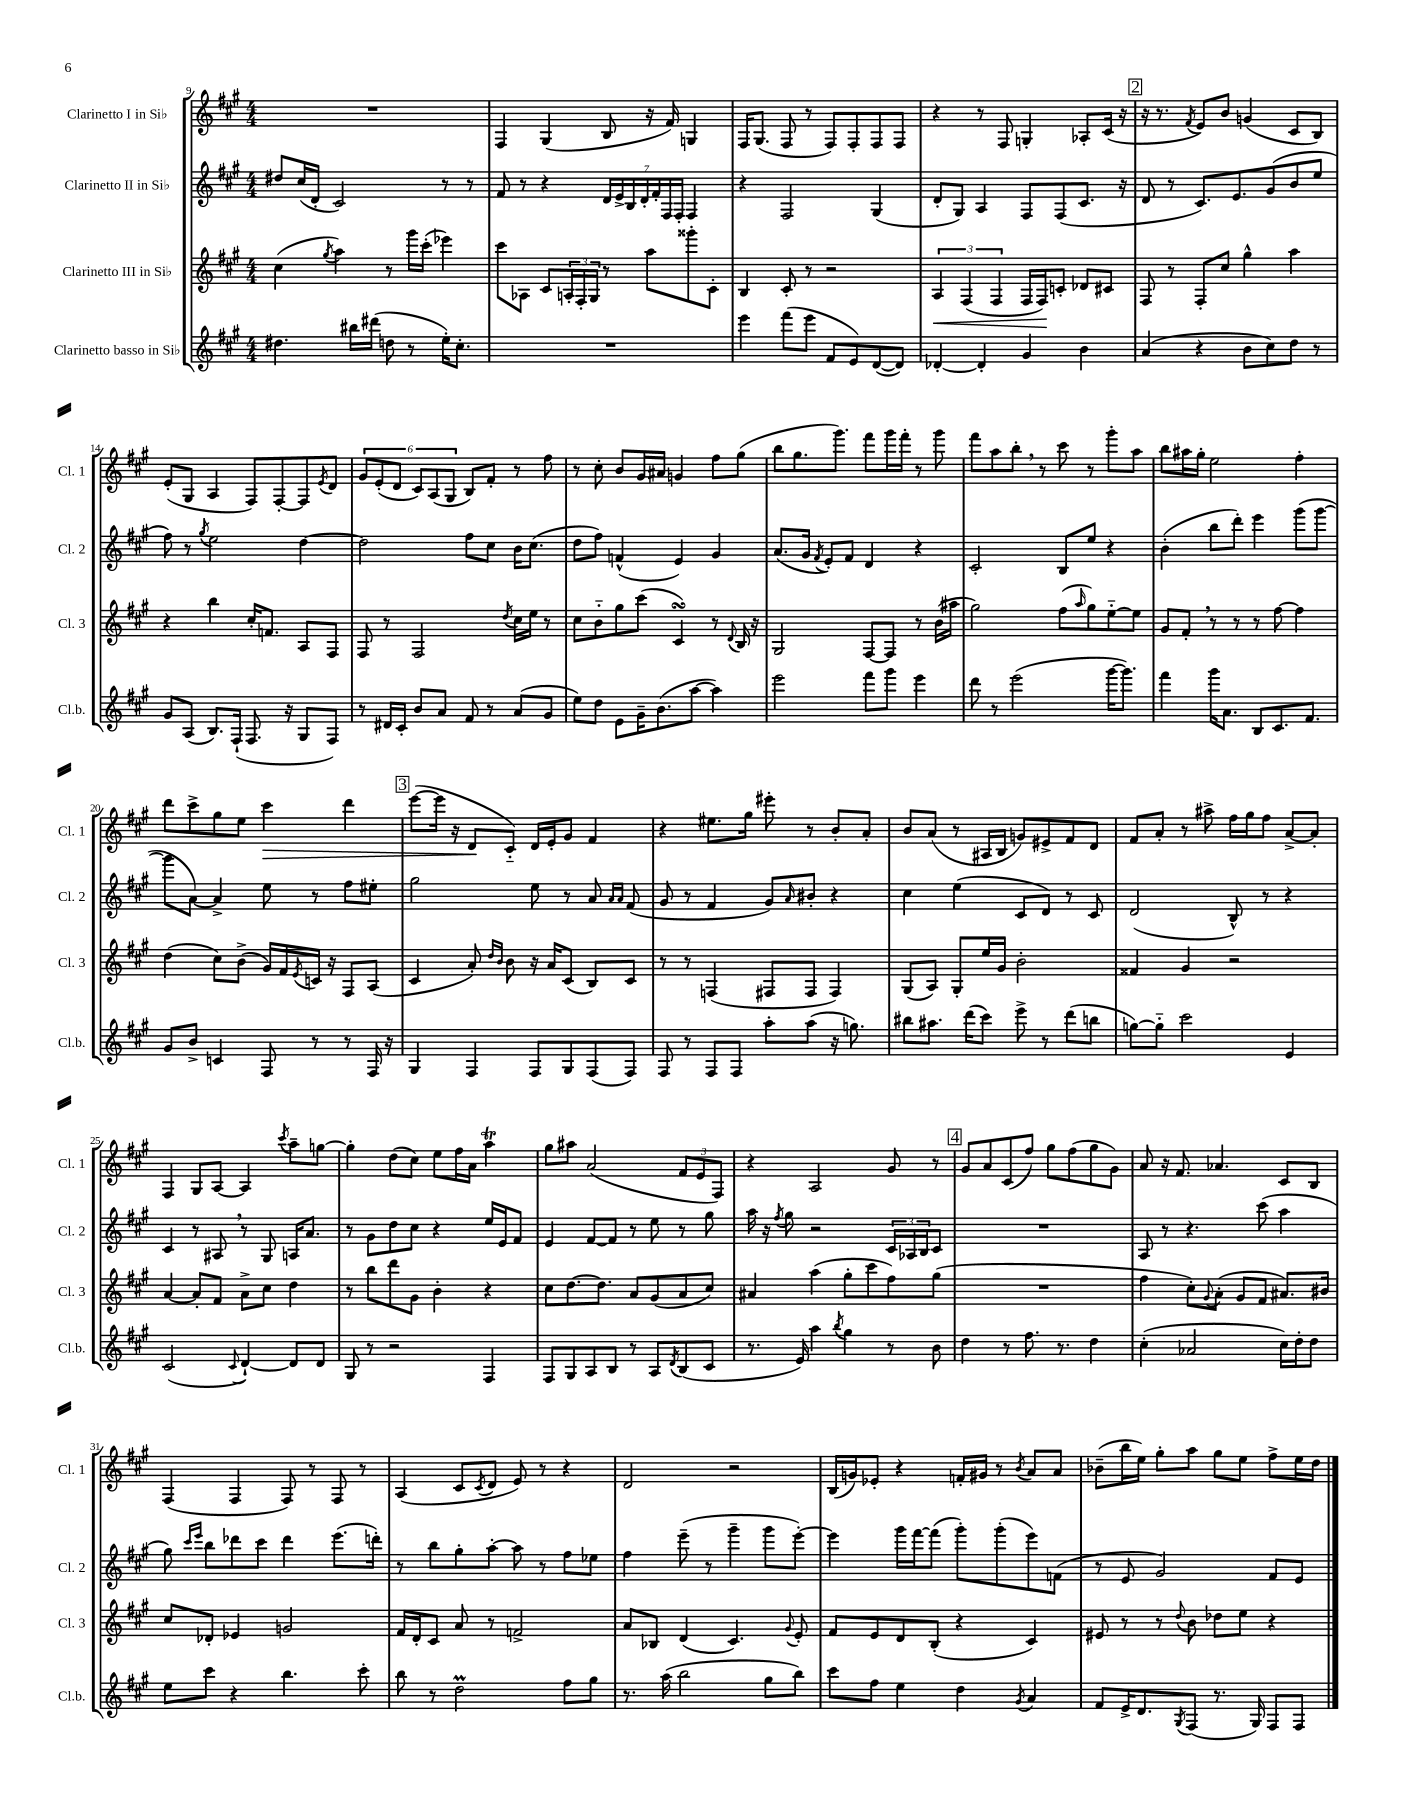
<<
\new StaffGroup <<
\new Staff = "s0" \with { instrumentName = "Clarinetto I in Sib" shortInstrumentName = "Cl. 1" } {
    \clef treble \key a \major \numericTimeSignature \time 4/4
    R1 |
    fis4 gis4( b8 r16 fis'16) g4 |
    fis16 gis8.( fis8 r8 fis8) fis8-. fis8 fis8 |
    r4 r8 fis8 g4-. aes8-. cis'16( r16 |
    \mark \markup { \box "2" } r16 r8. \acciaccatura { fis'8 } e'8) b'8 g'4( cis'8 b8) |
    e'8-.( gis8 a4 fis8) fis8~-. fis8 \acciaccatura { e'8 } d'8 |
    \tuplet 6/4 { gis'8 e'8-.( d'8 cis'8) a8( gis8 } b8) fis'8-. r8 fis''8 |
    r8 cis''8-. b'8 gis'16 ais'16 g'4 fis''8 gis''8( |
    b''8 gis''8. gis'''8.) fis'''8 gis'''16 fis'''16-. r8 gis'''8 |
    fis'''8 a''8 b''8-. \breathe r8 cis'''8 r8 gis'''8-. a''8 |
    b''8 ais''16 gis''16-. e''2 fis''4-. |
    d'''8 cis'''8-> gis''8 e''8 cis'''4\> d'''4 |
    \mark \markup { \box "3" } e'''8~( e'''16 r16 d'8\! cis'8-_) d'16 e'16-. gis'8 fis'4 |
    r4 eis''8. gis''16 eis'''8-. r8 b'8-. a'8-. |
    b'8 a'8( r8 ais16 b16 g'8) eis'8-> fis'8 d'8 |
    fis'8 a'8-. r8 ais''8-> fis''16 gis''16 fis''8 a'8~-> a'8-. |
    fis4 gis8 a8~ a4 \acciaccatura { cis'''8 } a''8-- g''8~ |
    g''4-. d''8( cis''8) e''8 fis''16 a'16 a''4\trill |
    gis''8 ais''8 a'2( \tuplet 3/2 { fis'8 e'8 fis8) } |
    r4 a2 gis'8 r8 |
    \mark \markup { \box "4" } gis'8 a'8 cis'8( fis''8) gis''8 fis''8( gis''8 gis'8) |
    a'8 r16 fis'8. aes'4. cis'8 b8 |
    fis4( fis4 fis8) r8 fis8 r8 |
    a4( cis'8 \acciaccatura { cis'8 } d'8 e'8) r8 r4 |
    d'2 r2 |
    b16( g'16) ees'8-. r4 f'16-. gis'16 r8 \acciaccatura { b'8 } a'8 a'8 |
    bes'8--( b''16 e''16) gis''8-. a''8 gis''8 e''8 fis''8-> e''16 d''16 \bar "|." |
}
\new Staff = "s1" \with { instrumentName = "Clarinetto II in Sib" shortInstrumentName = "Cl. 2" } {
    \clef treble \key a \major \numericTimeSignature \time 4/4
    dis''8 cis''16( d'16-. cis'2) r8 r8 |
    fis'8 r8 r4 \tuplet 7/4 { d'16 e'16-> b16 d'16-. fis'16-. fis16 fis16-. } fis4 |
    r4 fis2 gis4( |
    d'8-. gis8) a4 fis8 fis8( cis'8. r16 |
    \mark \markup { \box "2" } d'8 r8 cis'8.) e'8. gis'8( b'8 e''8 |
    fis''8) r8 \acciaccatura { gis''8 } e''2 d''4~ |
    d''2 fis''8 cis''8 b'16 cis''8.( |
    d''8 fis''8) f'4-^( e'4) gis'4 |
    a'8.( gis'16 \acciaccatura { fis'8 } e'8-.) fis'8 d'4 r4 |
    cis'2-. b8 e''8 r4 |
    b'4-.( b''8 d'''8-.) e'''4 gis'''8( gis'''8~ |
    gis'''8 a'8~) a'4-> e''8 r8 fis''8 eis''8-. |
    \mark \markup { \box "3" } gis''2 e''8 r8 a'8 \grace { a'16 a'16 } fis'8( |
    gis'8 r8 fis'4 gis'8) \grace { a'16 } bis'8-. r4 |
    cis''4 e''4( cis'8 d'8) r8 cis'8 |
    d'2( b8-^) r8 r4 |
    cis'4 r8 ais8 \breathe r8 gis8 a16 a'8. |
    r8 gis'8 d''8 cis''8 r4 e''16 e'16 fis'8 |
    e'4 fis'8~ fis'8 r8 e''8 r8 gis''8 |
    a''16 r16 \acciaccatura { fis''8 } gis''8 r2 \tuplet 3/2 { cis'16 aes16 b16 } cis'8 |
    \mark \markup { \box "4" } R1 |
    a8 r8 r4. cis'''8( a''4 |
    gis''8) \grace { cis'''16 e'''16 } b''8 des'''8 cis'''8 des'''4 e'''8.( d'''16-.) |
    r8 b''8 gis''8-. a''8~-. a''8 r8 fis''8 ees''8 |
    fis''4 e'''8--( r8 gis'''4-- gis'''8 e'''8~-.) |
    e'''4 gis'''16 fis'''16~ fis'''8( gis'''8-.) gis'''8-.( e'''8) f'8( |
    r8 e'8 gis'2) fis'8 e'8 \bar "|." |
}
\new Staff = "s2" \with { instrumentName = "Clarinetto III in Sib" shortInstrumentName = "Cl. 3" } {
    \clef treble \key a \major \numericTimeSignature \time 4/4
    cis''4( \acciaccatura { gis''8 } a''4) r8 gis'''16 cis'''16-.( ees'''4) |
    cis'''8 aes8 cis'8 \tuplet 3/2 { a16-. fis16-. gis16 } r8 a''8 gisis'''8-. cis'8-. |
    b4 cis'8-. r8 r2 |
    \tuplet 3/2 { a4\< fis4( fis4 } fis16 fis16\!) c'8-. des'8 cis'8 |
    \mark \markup { \box "2" } fis8 r8 fis8-. cis''8 gis''4-^ a''4 |
    r4 b''4 cis''16-. f'8. a8 fis8 |
    fis8 r8 fis2 \acciaccatura { d''8 } cis''16 e''16 r8 |
    cis''8 b'8-_ gis''8 cis'''8( cis'4\turn) r8 \appoggiatura { d'8 } b16 r16 |
    gis2 fis8~ fis8 r8 b'16( ais''16 |
    gis''2) fis''8( \grace { a''16 } gis''8) e''8~-_ e''8 |
    gis'8 fis'8-. \breathe r8 r8 r8 fis''8~ fis''4 |
    d''4( cis''8) b'8->( gis'16) fis'16 \acciaccatura { e'8 } c'16 r16 fis8 a8( |
    \mark \markup { \box "3" } cis'4 a'8-.) \grace { d''16 b'16 } b'8 r16 a'16 cis'8( b8) cis'8 |
    r8 r8 f4( fis8 fis8 fis4) |
    gis8( a8) gis8-. e''16 gis'16 b'2-. |
    fisis'4 gis'4 r2 |
    a'4~ a'8-. fis'8 a'8-> cis''8 d''4 |
    r8 b''8 d'''8 gis'8 b'4-. r4 |
    cis''8 d''8.~ d''8. a'8 gis'8( a'8 cis''8) |
    ais'4 a''4( gis''8-. cis'''8 fis''8) gis''8( |
    \mark \markup { \box "4" } R1 |
    fis''4 cis''8-.) \appoggiatura { gis'8 } a'8-.( gis'8 fis'8 ais'8.) bis'16 |
    cis''8 des'8-. ees'4 g'2 |
    fis'16 d'16-. cis'8 a'8 r8 f'2-> |
    a'8 bes8 d'4( cis'4.) \appoggiatura { gis'8 } e'8-. |
    fis'8 e'8 d'8 b8-.( r4 cis'4) |
    eis'8 r8 r8 \appoggiatura { d''8 } b'8 des''8 e''8 r4 \bar "|." |
}
\new Staff = "s3" \with { instrumentName = "Clarinetto basso in Sib" shortInstrumentName = "Cl.b." } {
    \clef treble \key a \major \numericTimeSignature \time 4/4
    dis''4. bis''16 dis'''16( d''8 r8 e''16-.) cis''8.-. |
    R1 |
    e'''4 fis'''8( e'''8 fis'8 e'8) d'8~( d'8) |
    des'4~-. des'4-. gis'4 b'4 |
    \mark \markup { \box "2" } a'4( r4 b'8 cis''8) d''8 r8 |
    gis'8 a8( b8.) fis16-!( fis8. r16 gis8 fis8) |
    r8 dis'16 cis'16-. b'8 a'8 fis'8 r8 a'8( gis'8 |
    e''8) d''8 e'8 gis'16-- b'8.( a''8~ a''4) |
    e'''2 fis'''8 gis'''8 e'''4 |
    d'''8 r8 e'''2( gis'''16~ gis'''8.) |
    fis'''4 gis'''16 a'8. b8 cis'8. fis'8. |
    gis'8 b'8-> c'4 fis8 r8 r8 fis16 r16 |
    \mark \markup { \box "3" } gis4 fis4 fis8 gis8 fis8( fis8) |
    fis8 r8 fis8 fis8 a''8-. a''8( r16 g''8.) |
    bis''8 ais''8. d'''16( cis'''8) e'''8-> r8 d'''8( b''8 |
    g''8~) g''8-_ cis'''2 e'4 |
    cis'2( \appoggiatura { cis'8 } d'4~-!) d'8 d'8 |
    gis8 r8 r2 fis4 |
    fis8 gis8 a8 b8 r8 a8 \acciaccatura { d'8 } b8( cis'8 |
    r8. e'16) a''4 \acciaccatura { b''8 } gis''4 r8 b'8 |
    \mark \markup { \box "4" } d''4 r8 fis''8. r8. d''4 |
    cis''4-.( aes'2 cis''16) d''16-. d''8 |
    e''8 cis'''8 r4 b''4. cis'''8-. |
    b''8 r8 d''2\prall fis''8 gis''8 |
    r8. a''16( b''2 gis''8 b''8) |
    cis'''8 fis''8 e''4 d''4 \acciaccatura { gis'8 } a'4 |
    fis'8 e'16-> d'8. \acciaccatura { gis8 } fis8( r8. gis16) fis8 fis8 \bar "|." |
}
>>
>>
\layout { \context { \Score currentBarNumber = #9 } }
